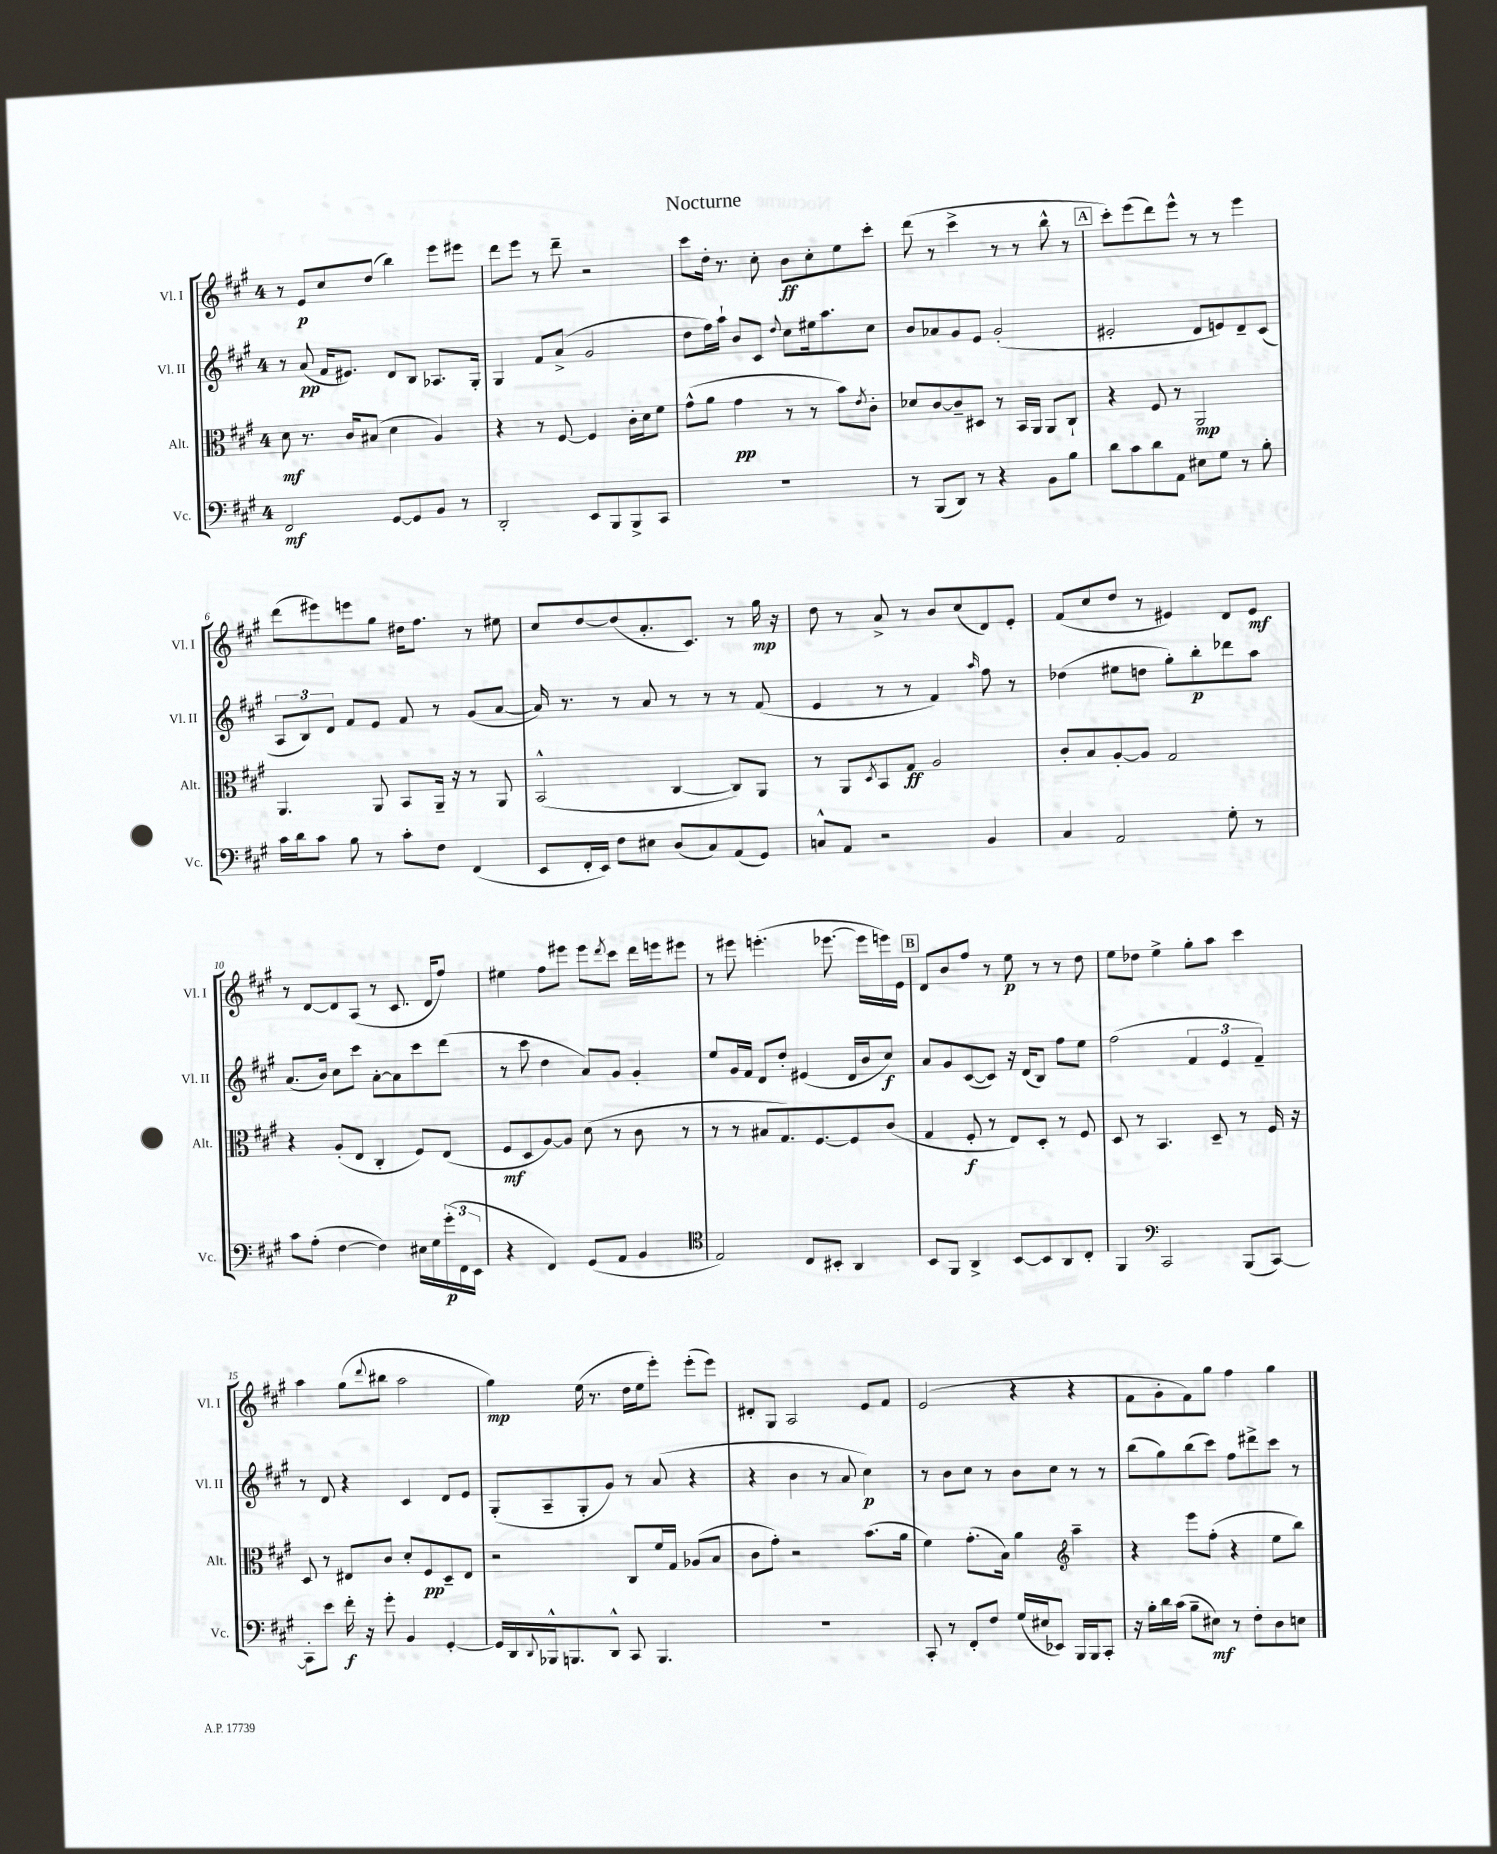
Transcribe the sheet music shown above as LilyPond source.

\header { title = "Nocturne" }
<<
\new StaffGroup <<
\new Staff = "s0" \with { instrumentName = "Vl. I" shortInstrumentName = "Vl. I" } {
    \clef treble \key a \major \once \override Staff.TimeSignature.style = #'single-digit \time 4/4
    r8 e'8\p cis''8 d''8( b''4) e'''8 eis'''8 |
    d'''8 e'''8 r8 d'''8-- r2 |
    cis'''8 d''16-. r8. cis''8-. b'8\ff cis''8-. e''8 cis'''8-. |
    d'''8( r8 cis'''4-> r8 r8 b''8-^ r8 |
    \mark \markup { \box "A" } cis'''8-.) e'''8( d'''8) e'''8-^ r8 r8 e'''4 |
    d'''8( eis'''8) e'''8 gis''8 dis''16 fis''8. r8 eis''8 |
    cis''8 d''8~ d''8( a'8.-. cis'8.) r8 gis''16\mp r16 |
    d''8 r8 a'8-> r8 b'8 cis''8( d'8) e'8-. |
    fis'8( cis''8 d''8 r8 eis'4) d'8 eis'8\mf |
    r8 d'8~ d'8 a8( r8 cis'8. d'16 fis''8) |
    eis''4 fis''8 eis'''8 eis'''8 \acciaccatura { d'''8 } cis'''8 d'''16 e'''16 eis'''8 |
    r8 eis'''8 e'''4.-.( ees'''8.~ ees'''16 e'''16) e'16 |
    \mark \markup { \box "B" } d'8 b'8 fis''8 r8 e''8\p r8 r8 d''8 |
    e''8 des''8 e''4-> gis''8-. a''8 cis'''4 |
    a''4 gis''8( \appoggiatura { d'''8 } bis''8 a''2 |
    gis''4\mp) e''16( r8. d''16 e''16 e'''8-.) e'''8-.( e'''8) |
    dis'8-. gis8 a2 e'8 fis'8 |
    e'2( r4 r4 |
    fis'8 gis'8-. fis'8) gis''8 fis''4 gis''4 \bar "|." |
}
\new Staff = "s1" \with { instrumentName = "Vl. II" shortInstrumentName = "Vl. II" } {
    \clef treble \key a \major \once \override Staff.TimeSignature.style = #'single-digit \time 4/4
    r8 a'8\pp( fis'16 eis'8.) d'8 b8 aes8. gis16-. |
    gis4 fis'8 a'8->( gis'2 |
    d''8 fis''16) a''16-! b'8 cis'8 \appoggiatura { d''8 } cis''8 eis''16 a''8. cis''8 |
    b'8 aes'8 gis'8 e'8 gis'2-.( |
    \mark \markup { \box "A" } eis'2-. d'8 e'8) d'8-- cis'8( |
    \tuplet 3/2 { a8 b8) d'8 } fis'8 e'8 fis'8 r8 gis'8( a'8~ |
    a'16) r8. r8 a'8 r8 r8 r8 fis'8( |
    e'4 r8 r8 fis'4) \grace { a''16 } fis''8 r8 |
    des''4( eis''8 d''8 gis''8-.) b''8-.\p des'''8 a''8 |
    a'8.( b'16) cis''8 cis'''8 a'8~-. a'8 cis'''8 d'''8( |
    r8 cis'''8 d''4 a'8) gis'8 gis'4-. |
    e''8 gis'16 fis'16 d'8 d''8-. eis'4( d'16 b'16 cis''8\f) |
    \mark \markup { \box "B" } a'8 gis'8 cis'8~( cis'8) r16 d'16( b8) fis''8 e''8 |
    fis''2( \tuplet 3/2 { fis'4 e'4 fis'4--) } |
    r8 d'8 r4 cis'4 d'8 e'8 |
    gis8-.( a8-- gis8-. gis'8) r8 a'8( r4 |
    r4 b'4 r8 a'8 cis''4\p) |
    r8 b'8 cis''8 r8 b'8 cis''8 r8 r8 |
    b''8( gis''8) b''8( cis'''8) fis''8 dis'''8-> cis'''8 r8 \bar "|." |
}
\new Staff = "s2" \with { instrumentName = "Alt." shortInstrumentName = "Alt." } {
    \clef alto \key a \major \once \override Staff.TimeSignature.style = #'single-digit \time 4/4
    d'8\mf r8. cis'16 bis8( d'4 a4) |
    r4 r8 fis8~ fis4 cis'16-. d'16 fis'8 |
    gis'8-^( a'8 gis'4\pp r8 r8 b'8) \acciaccatura { e'8 } cis'8-. |
    des'8 cis'8~ cis'8-- dis8 r8 b,16 a,16 a,8 cis8-! |
    \mark \markup { \box "A" } r4 fis8 r8 a,2\mp |
    a,4. a,8 b,8 a,16-- r16 r8 a,8 |
    b,2-^( cis4~ cis8) a,8 |
    r8 a,8 \acciaccatura { d8 } b,8 gis8\ff a2 |
    cis'8-. b8 a8~-. a8 gis2 |
    r4 a8-.( e8 cis4-. fis8) e8( |
    fis8\mf d8 a8~) a8 d'8( r8 cis'8 r8 |
    r8 r8 bis8 gis8.) fis8.~ fis8 cis'8( |
    \mark \markup { \box "B" } gis4 fis8-.\f r8 e8) d8-. r8 fis8 |
    d8 r8 b,4. d8-- r8 fis16 r16 |
    d8 r8 eis8 cis'8 d'8-. fis8\pp d8-- eis8 |
    r2 cis8 fis'16 gis16 aes8( b8 |
    cis'8 gis'8-.) r2 b'8.( a'16 |
    fis'4) gis'8.-.( b16) a'4 \clef treble a''4-- |
    r4 e'''8 fis''8-.( r4 e''8 b''8) \bar "|." |
}
\new Staff = "s3" \with { instrumentName = "Vc." shortInstrumentName = "Vc." } {
    \clef bass \key a \major \once \override Staff.TimeSignature.style = #'single-digit \time 4/4
    fis,2\mf gis,8~ gis,8 b,8 r8 |
    d,2-. e,8 b,,8 b,,8-> cis,8 |
    R1 |
    r8 b,,8( d,8) r8 r4 b,8 b8 |
    \mark \markup { \box "A" } d'8 cis'8 d'8 a,8 eis8 gis8 r8 b8-. |
    cis'16 d'16 cis'8 b8 r8 cis'8-. fis8 fis,4( |
    e,8 fis,16-. e,16) fis8 eis8 d8( cis8) a,8( gis,8) |
    c8-^ a,8 r2 b,4 |
    cis4 a,2 gis8-. r8 |
    cis'8 a8-.( fis4~ fis4) eis16 gis16 \tuplet 3/2 { gis'16-.\p( fis,16 e,16 } |
    r4 fis,4) gis,8( a,8 b,4 |
    \clef tenor e2) cis8 bis,8-. a,4 |
    \mark \markup { \box "B" } b,8 fis,8 a,4-> b,8~ b,8 a,8 cis8-. |
    fis,4 \clef bass cis,2 b,,8( cis,8~) |
    cis,8-. e'8 fis'16-.\f r16 gis'8-. b,4 gis,4~-. |
    gis,16 d,16 \appoggiatura { d,8 } bes,,16-^ b,,8. d,8-^ cis,8 b,,4. |
    R1 |
    cis,8-. r8 fis,8-. fis8 gis16( eis16 ees,8) b,,16 b,,16 cis,8-. |
    r16 b16-. d'16 cis'16( b8-- eis8\mf) r8 fis8-. d8 e8 \bar "|." |
}
>>
>>
